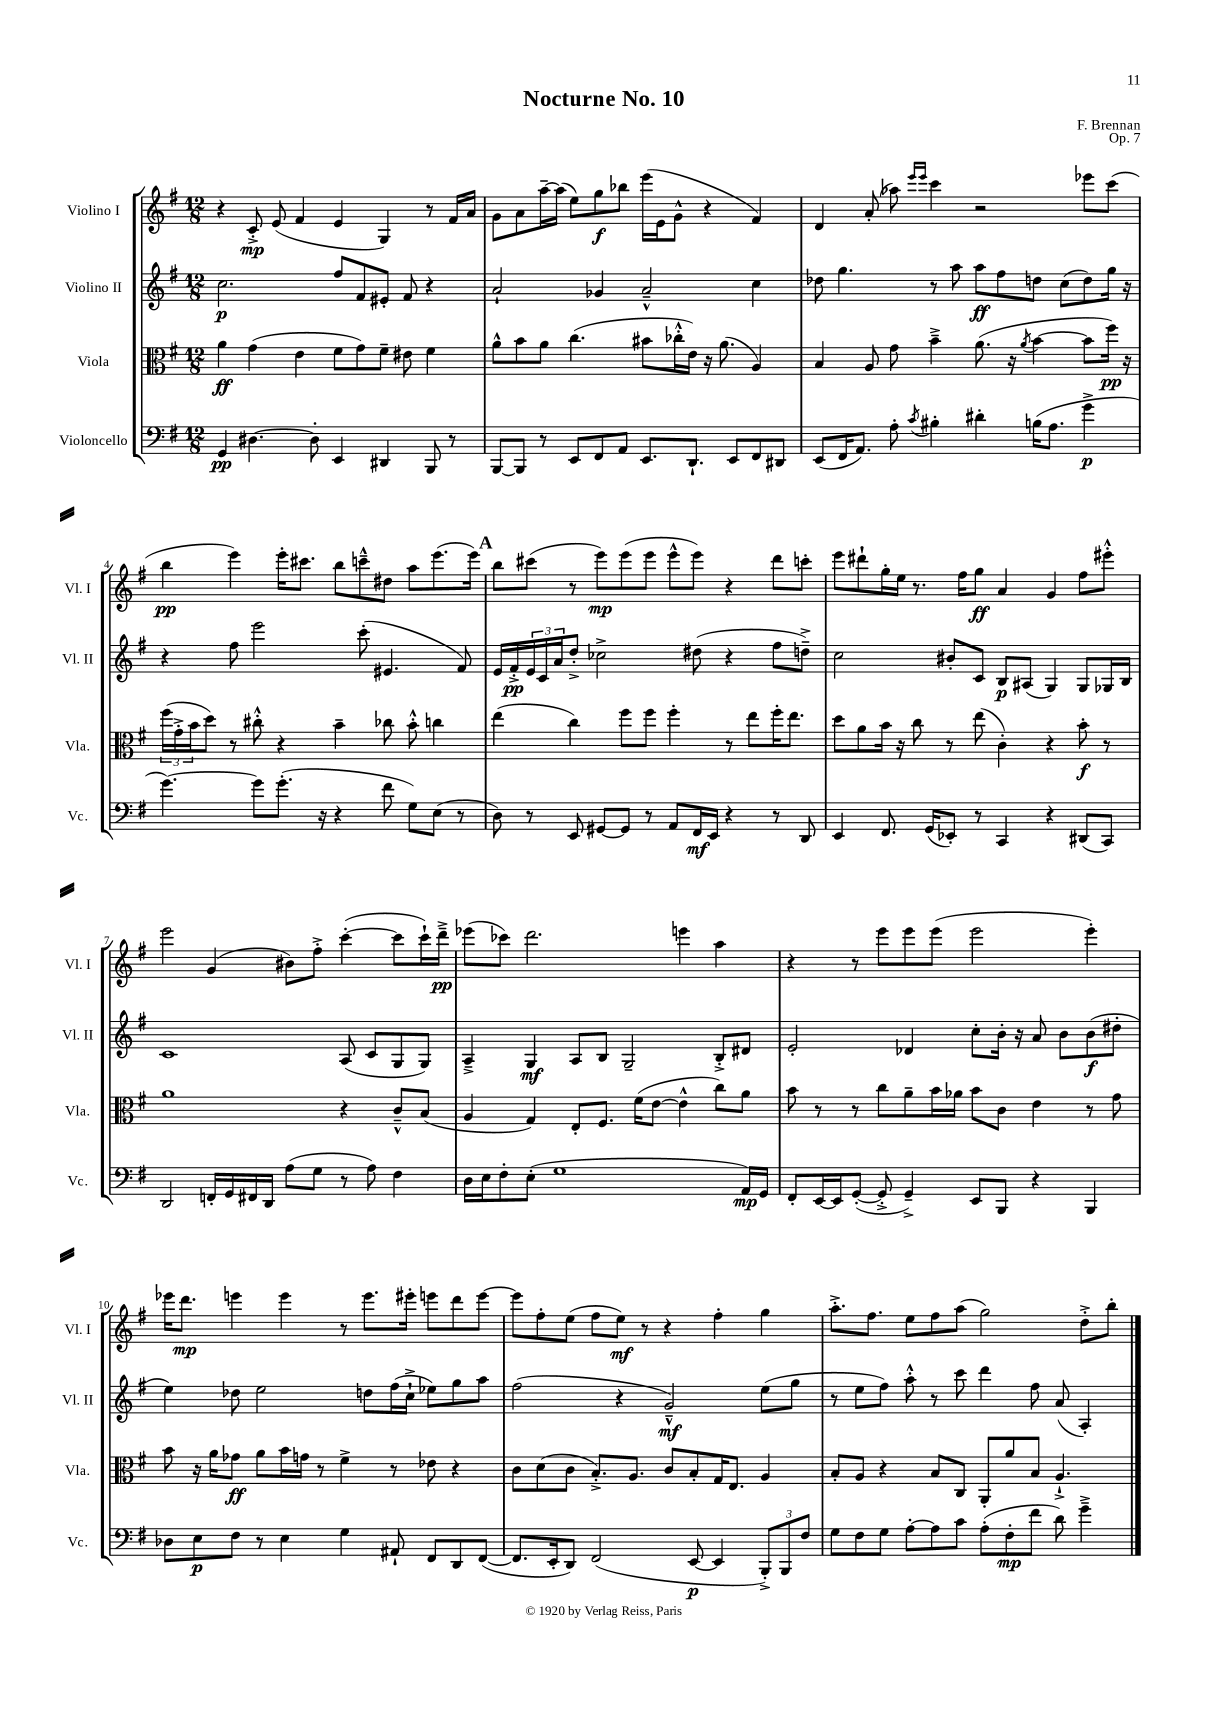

**kern	**dynam	**kern	**dynam	**kern	**dynam	**kern	**dynam
*part4	*part4	*part3	*part3	*part2	*part2	*part1	*part1
*staff4	*staff4	*staff3	*staff3	*staff2	*staff2	*staff1	*staff1
*I"Violoncello	*	*I"Viola	*	*I"Violino II	*	*I"Violino I	*
*I'Vc.	*	*I'Vla.	*	*I'Vl. II	*	*I'Vl. I	*
*clefF4	*	*clefC3	*	*clefG2	*	*clefG2	*
*k[f#]	*	*k[f#]	*	*k[f#]	*	*k[f#]	*
*M12/8	*	*M12/8	*	*M12/8	*	*M12/8	*
=1	=1	=1	=1	=1	=1	=1	=1
4GG/	pp	4a\	ff	2.cc\	p	4r	.
[4.D#X\	.	(4g\	.	.	.	8c'^/	mp
.	.	.	.	.	.	(8e/	.
.	.	4e\	.	.	.	4f#/	.
8D#'\]	.	.	.	.	.	.	.
4EE/	.	8f#\L	.	8ff#/L	.	4e/	.
.	.	8g\)	.	8f#/	.	.	.
4DD#X/	.	8f#~\J	.	8e#X'/J	.	4G/)	.
.	.	8e#X\	.	8f#/	.	.	.
8BBB/	.	4f#\	.	4r	.	8r	.
8r	.	.	.	.	.	16f#/LL	.
.	.	.	.	.	.	16a/JJ	.
=2	=2	=2	=2	=2	=2	=2	=2
[8BBB/L	.	8a^^\L	.	2a`/	.	8g\L	.
8BBB/J]	.	8b\	.	.	.	8a\	.
8r	.	8a\J	.	.	.	[16aa~\L	.
.	.	.	.	.	.	(16aa\JJ]	.
8EE/L	.	(4.cc\	.	.	.	8ee\L)	.
8FF#/	.	.	.	4g-X/	.	8gg\	f
8AA/J	.	.	.	.	.	8bb-X\J	.
8.EE/L	.	8b#X\L	.	2a~^^/	.	(16eee\LL	.
.	.	.	.	.	.	16e\J	.
.	.	16cc-X'^^\L	.	.	.	8g^^\J	.
8.DD`/J	.	16e\JJ)	.	.	.	.	.
.	.	16r	.	.	.	4r	.
.	.	(8.a\	.	.	.	.	.
8EE/L	.	.	.	.	.	.	.
8FF#/	.	4A/)	.	4cc\	.	4f#/)	.
8DD#X/J	.	.	.	.	.	.	.
=3	=3	=3	=3	=3	=3	=3	=3
(8EE/L	.	4B/	.	8dd-X\	.	4d/	.
16FF#/K	.	.	.	4.gg\	.	.	.
8.AA/J)	.	.	.	.	.	.	.
.	.	8A/	.	.	.	(8a'/	.
8A'\	.	8g\	.	.	.	8aa-X\)	.
.	.	.	.	.	.	16qqeee/LL	.
8qc/	.	.	.	.	.	16qqeee/JJ	.
4B#X'\	.	4b~^\	.	8r	.	4ccc\	.
.	.	.	.	8aa\	.	.	.
4d#X'\	.	(8.a\	.	8aa\L	ff	2r	.
.	.	.	.	8ff#\	.	.	.
.	.	16r	.	.	.	.	.
.	.	8qa/	.	.	.	.	.
(16Bn\KL	.	[4b\	.	8ddn\J	.	.	.
8.A\J	.	.	.	.	.	.	.
.	.	.	.	(8cc\L	.	.	.
4g^\	p	8b\L]	.	8dd\)	.	8eee-X\L	.
.	.	16ff#\Jk)	pp	16gg\Jk	.	(8ccc\J	.
.	.	16r	.	16r	.	.	.
!!LO:LB:g=z
=4	=4	=4	=4	=4	=4	=4	=4
[4.g\)	.	(24ff#\LL	.	4r	.	4bb\	pp
.	.	24g'^\	.	.	.	.	.
.	.	24b\J	.	.	.	.	.
.	.	8dd\J)	.	.	.	.	.
.	.	8r	.	8ff#\	.	4eee\)	.
8g\L]	.	8cc#X'^^\	.	2eee\	.	.	.
(8.g'\J	.	4r	.	.	.	16eee'\KL	.
.	.	.	.	.	.	8.ccc#X\J	.
16r	.	.	.	.	.	.	.
4r	.	4b~\	.	.	.	8bb\L	.
.	.	.	.	(8ccc'\	.	8cccn~^^\	.
8f#\	.	8cc-X\	.	4.e#X/	.	8dd#X\J	.
8G\L)	.	8b'^^\	.	.	.	8aa\L	.
(8E\J	.	4ccn\	.	.	.	(8.eee\	.
8r	.	.	.	8f#/)	.	.	.
.	.	.	.	.	.	16eee\Jk)	.
!!LO:REH:place=s1:t=A
=5	=5	=5	=5	=5	=5	=5	=5
8D\)	.	(4ee\	.	16e/LL	.	8bb\L	.
.	.	.	.	16f#'^/	pp	.	.
8r	.	.	.	24e/	.	(8ccc#X\J	.
.	.	.	.	24c/	.	.	.
.	.	.	.	24a/J	.	.	.
8EE/	.	4cc\)	.	8dd'^/J	.	8r	.
[8GG#X/L	.	.	.	2cc-X^\	.	8eee\L)	mp
8GG#/J]	.	8ff#\L	.	.	.	(8eee\	.
8r	.	8ff#\J	.	.	.	8eee\J	.
8AA/L	.	4ff#'\	.	.	.	8eee^^\L	.
16FF#/L	mf	.	.	(8dd#X\	.	8eee\J)	.
16EE/JJ	.	.	.	.	.	.	.
4r	.	8r	.	4r	.	4r	.
.	.	8ee\L	.	.	.	.	.
8r	.	16ff#'\K	.	8ff#\L	.	8ddd\L	.
.	.	8.ee\J	.	.	.	.	.
8DD/	.	.	.	8ddn~^\J)	.	8cccn'\J	.
=6	=6	=6	=6	=6	=6	=6	=6
4EE/	.	8dd\L	.	2cc\	.	8eee\L	.
.	.	8a\	.	.	.	8ddd#X`\	.
8.FF#/	.	16b\Jk	.	.	.	16gg'\L	.
.	.	16r	.	.	.	16ee\JJ	.
.	.	8cc\	.	.	.	8.r	.
(16GG/KL	.	.	.	.	.	.	.
8EE-X'/J)	.	8r	.	8b#X'/L	.	.	.
.	.	.	.	.	.	16ff#\KL	.
8r	.	(8ee\	.	8c/J	.	8gg\J	ff
4CC/	.	4c'\)	.	8B/L	p	4a/	.
.	.	.	.	(8A#X/J	.	.	.
4r	.	4r	.	4G/)	.	4g/	.
(8DD#X/L	.	8b'\	f	8G/L	.	8ff#\L	.
8CC/J)	.	8r	.	16G-X/L	.	8eee#X'^^\J	.
.	.	.	.	16B/JJ	.	.	.
!!LO:LB:g=z
=7	=7	=7	=7	=7	=7	=7	=7
2DD/	.	1a	.	1c	.	2eee\	.
16FFn'/LL	.	.	.	.	.	(4g/	.
16GG/	.	.	.	.	.	.	.
16FF#X/	.	.	.	.	.	.	.
16DD/JJ	.	.	.	.	.	.	.
(8A\L	.	.	.	.	.	8b#X\L)	.
8G\J	.	.	.	.	.	8ff#'^\J	.
8r	.	4r	.	(8A/	.	([4ccc'\	.
8A\)	.	.	.	8c/L	.	.	.
4F#\	.	8c~^^/L	.	8G/	.	8ccc\L]	.
.	.	(8B/J	.	8G/J)	.	16ccc`\L)	.
.	.	.	.	.	.	16ddd~^\JJ	pp
=8	=8	=8	=8	=8	=8	=8	=8
16D\LL	.	4A/	.	4A~^/	.	(8eee-X\L	.
16E\J	.	.	.	.	.	.	.
8F#'\	.	.	.	.	.	8ccc-X\J)	.
(8E'\J	.	4G/)	.	4G/	mf	2.ddd\	.
1G	.	.	.	.	.	.	.
.	.	8E'/L	.	8A/L	.	.	.
.	.	8.F#/J	.	8B/J	.	.	.
.	.	.	.	2G~/	.	.	.
.	.	(16f#\KL	.	.	.	.	.
.	.	[8e\J	.	.	.	.	.
.	.	4e^^\]	.	.	.	4eeen\	.
.	.	8cc\L)	.	8B'^/L	.	4aa\	.
16AA/LL)	mp	8a\J	.	8d#X/J	.	.	.
16GG/JJ	.	.	.	.	.	.	.
=9	=9	=9	=9	=9	=9	=9	=9
8FF#'/L	.	8b\	.	2e'/	.	4r	.
[16EE/L	.	8r	.	.	.	.	.
16EE/J]	.	.	.	.	.	.	.
([8GG'/J	.	8r	.	.	.	8r	.
8GG'^/]	.	8cc\L	.	.	.	8eee\L	.
4GG~^/)	.	8a~\	.	4d-X/	.	8eee\	.
.	.	16b\L	.	.	.	(8eee\J	.
.	.	16a-X\JJ	.	.	.	.	.
8EE/L	.	8b\L	.	8cc'\L	.	2eee\	.
8BBB/J	.	8c\J	.	16b'\Jk	.	.	.
.	.	.	.	16r	.	.	.
4r	.	4e\	.	8a/	.	.	.
.	.	.	.	8b\L	.	.	.
4BBB/	.	8r	.	(8b\	f	4eee'\)	.
.	.	8g\	.	8dd#X'\J	.	.	.
!!LO:LB:g=z
=10	=10	=10	=10	=10	=10	=10	=10
8D-X\L	.	8b\	.	4ee\)	.	16eee-X\KL	.
.	.	.	.	.	.	8.ddd\J	mp
8E\	p	16r	.	.	.	.	.
.	.	16a\KL	.	.	.	.	.
8F#\J	.	8g-X\J	ff	8dd-X\	.	4eeen\	.
8r	.	8a\L	.	2ee\	.	.	.
4E\	.	16b\L	.	.	.	4eee\	.
.	.	16gn\JJ	.	.	.	.	.
.	.	8r	.	.	.	.	.
4G\	.	4f#^\	.	.	.	8r	.
.	.	.	.	8ddn\L	.	8.eee\L	.
8AA#X`/	.	8r	.	(16ff#\L	.	.	.
.	.	.	.	16cc`^\JJ	.	16eee#X'\Jk	.
8FF#/L	.	8e-X\	.	8ee-X\L)	.	8eeen\L	.
8DD/	.	4r	.	8gg\	.	8ddd\	.
([8FF#/J	.	.	.	8aa\J	.	[8eee\J	.
=11	=11	=11	=11	=11	=11	=11	=11
8.FF#/L]	.	8c\L	.	(2ff#\	.	8eee\L]	.
.	.	(8d\	.	.	.	8ff#'\	.
16EE'/k	.	.	.	.	.	.	.
8DD/J)	.	8c\J	.	.	.	(8ee\J	.
(2FF#/	.	8.B'^/L)	.	.	.	8ff#\L	.
.	.	.	.	4r	.	8ee\J)	mf
.	.	8.A/J	.	.	.	.	.
.	.	.	.	.	.	8r	.
.	.	8c/L	.	2g~^^/)	mf	4r	.
[8EE/	p	8B'/	.	.	.	.	.
4EE/]	.	16G/K	.	.	.	4ff#'\	.
.	.	8.E/J	.	.	.	.	.
12BBB'^/L)	.	4A/	.	(8ee\L	.	4gg\	.
12BBB/	.	.	.	.	.	.	.
.	.	.	.	8gg\J	.	.	.
12F#/J	.	.	.	.	.	.	.
=12	=12	=12	=12	=12	=12	=12	=12
8G\L	.	8B'/L	.	8r	.	8.aa'^\L	.
8F#\	.	8A/J	.	8ee\L	.	.	.
.	.	.	.	.	.	8.ff#\J	.
8G\J	.	4r	.	8ff#\J)	.	.	.
[8A'\L	.	.	.	8aa'^^\	.	8ee\L	.
8A\]	.	8B/L	.	8r	.	8ff#\	.
8c\J	.	8C/J	.	8ccc\	.	(8aa\J	.
(8A'\L	.	8AA'/L	.	4ddd\	.	2gg\)	.
8F#'\	mp	8a/	.	.	.	.	.
8f#\J	.	8B/J	.	8ff#\	.	.	.
8d\)	.	4.A`^/	.	(8a/	.	.	.
4g~^\	.	.	.	4A'/)	.	8dd'^\L	.
.	.	.	.	.	.	8bb'\J	.
==	==	==	==	==	==	==	==
*-	*-	*-	*-	*-	*-	*-	*-
